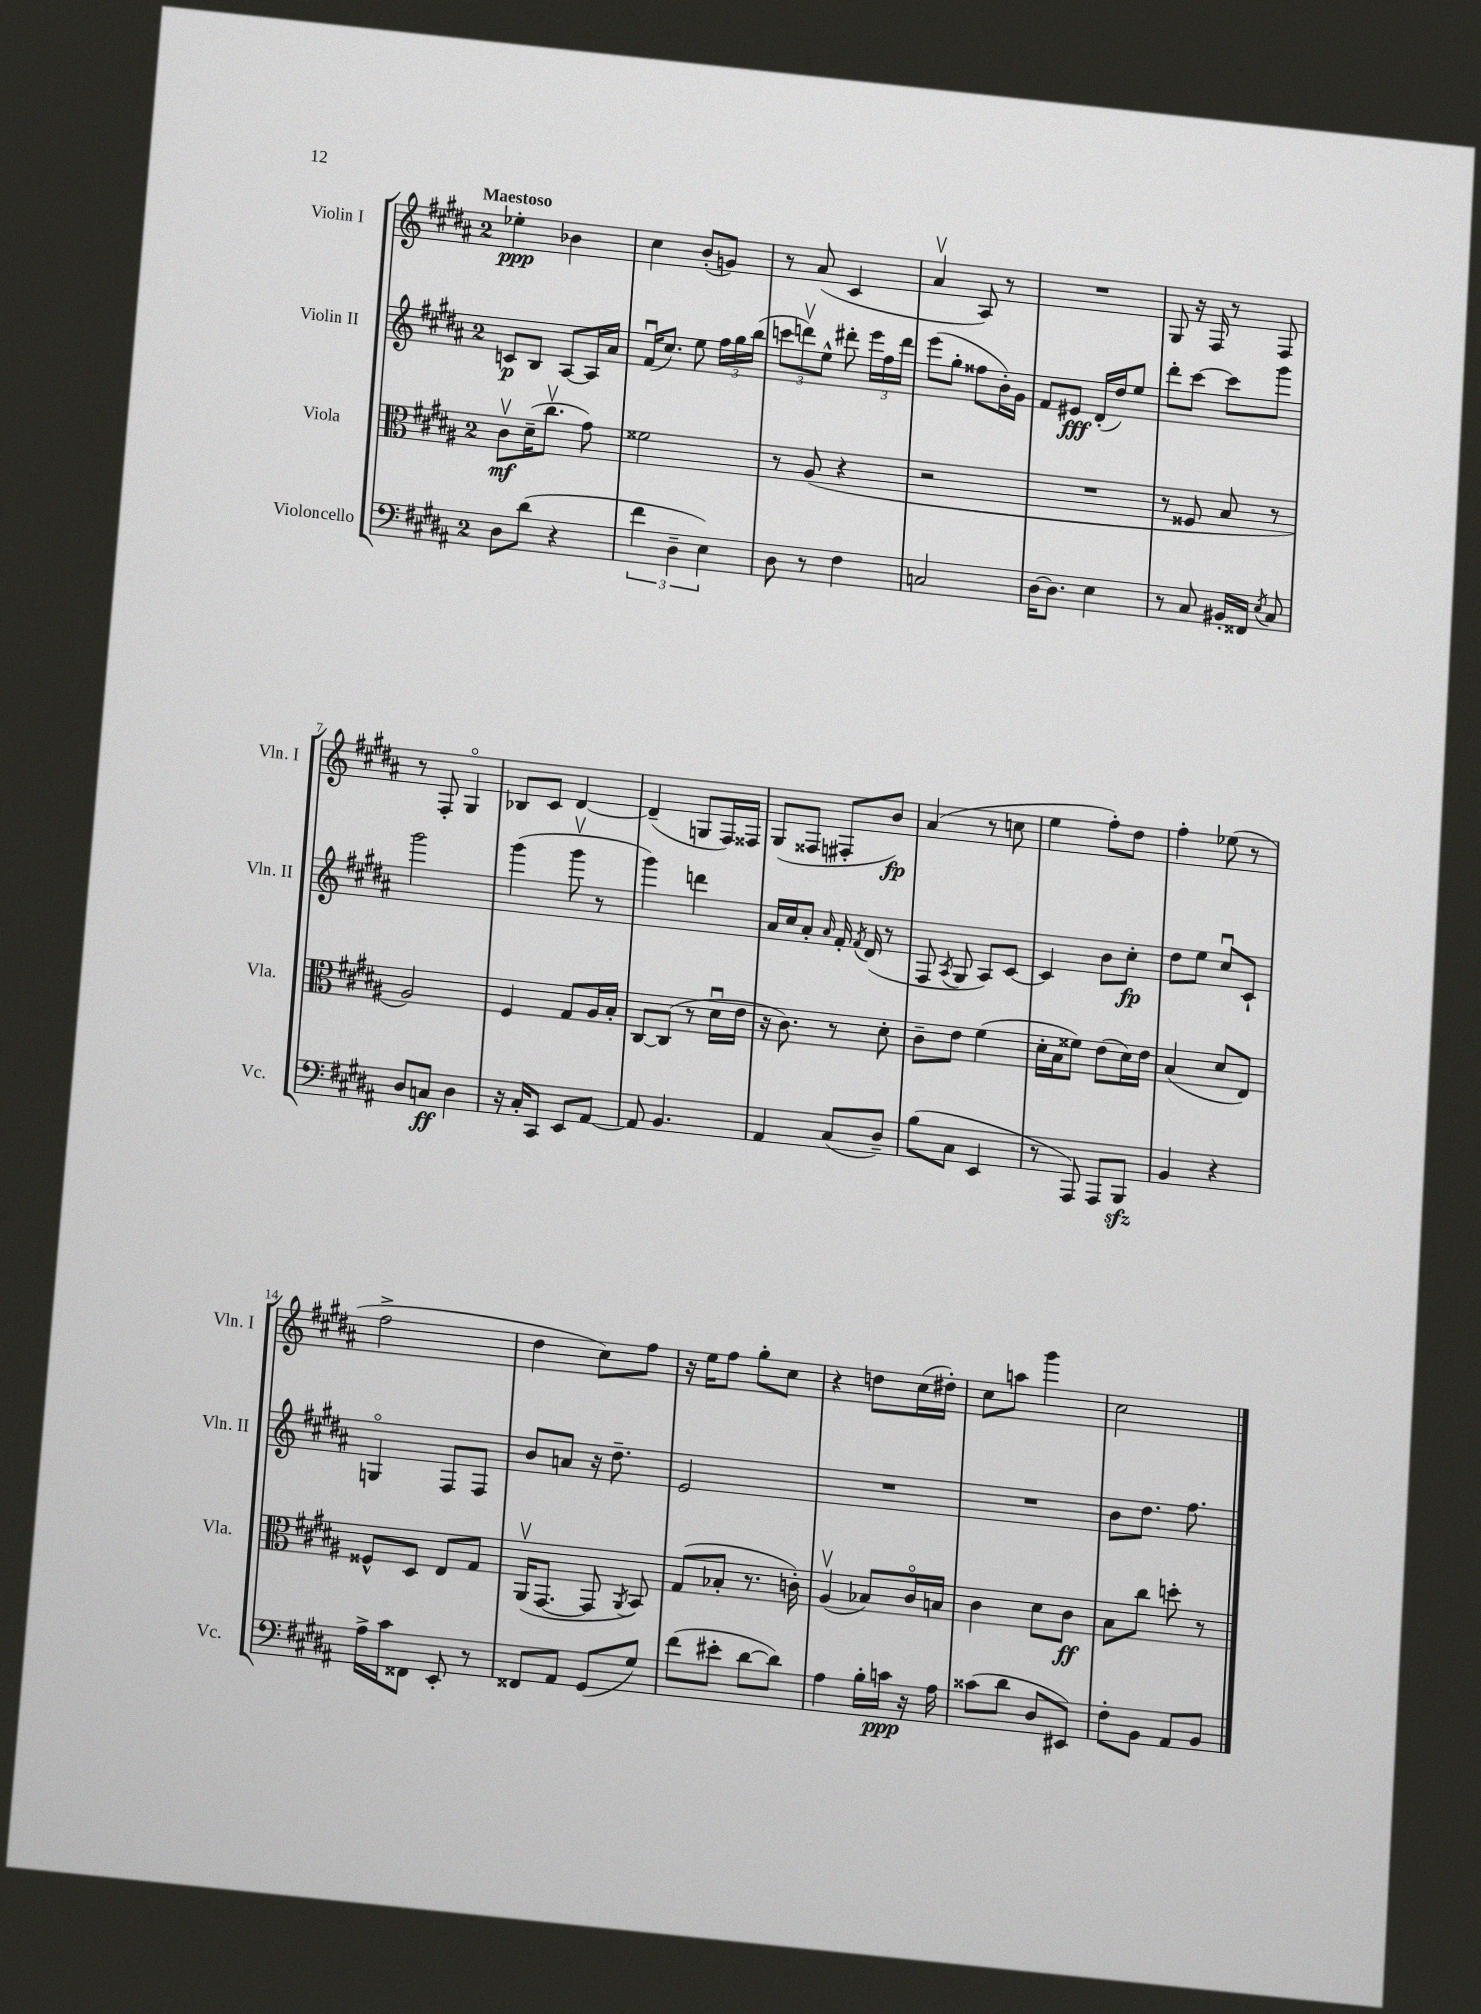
<<
\new StaffGroup <<
\new Staff = "s0" \with { instrumentName = "Violin I" shortInstrumentName = "Vln. I" } {
    \clef treble \key b \major \once \override Staff.TimeSignature.style = #'single-digit \time 2/4 \tempo "Maestoso"
    \autoBeamOff ees''4-.\ppp bes'4 |
    cis''4 b'8[-.( g'8]) |
    r8 ais'8( cis'4 |
    ais'4\upbow ais8) r8 |
    R2 |
    gis8 r16 fis16 r8 fis8 |
    r8 fis8-. gis4\flageolet |
    bes8[ cis'8] dis'4~ |
    dis'4--( g8[ fis16) fisis16] |
    gis8[( fisis8] fis8[-. b'8]\fp) |
    ais'4( r8 c''8 |
    e''4 fis''8[-.) dis''8] |
    fis''4-. ees''8( r8 |
    fis''2-> |
    dis''4 cis''8[) fis''8] |
    r16 e''16[ fis''8] gis''8[-. cis''8] |
    r4 d''8[ cis''16( dis''16]-.) |
    cis''8[ a''8] gis'''4 |
    cis''2 \bar "|." |
}
\new Staff = "s1" \with { instrumentName = "Violin II" shortInstrumentName = "Vln. II" } {
    \clef treble \key b \major \once \override Staff.TimeSignature.style = #'single-digit \time 2/4
    \autoBeamOff c'8[\p b8] ais8[~ ais16 ais'16] |
    fis'16[\downbow( cis''8.]) e''8 \tuplet 3/2 { fis''16[ gis''16 b''16]( } |
    \tuplet 3/2 { c'''8[ d'''8\upbow) e''8]-^ } dis'''8-. \tuplet 3/2 { e'''16[ fis''16 dis'''16] } |
    e'''8[( gis''8]-. fisis''8[ b'16-.) gis'16] |
    fis'8[ eis'8]\fff dis'16[-.( dis''16) e''8] |
    dis'''8[-. cis'''8]~ cis'''8[ gis'''8] |
    gis'''2 |
    gis'''4( gis'''8\upbow r8 |
    gis'''4) d'''4 |
    ais'16[ cis''16 ais'8]-. \grace { ais'16 } fis'16-. \acciaccatura { fis'8 } dis'16( r8 |
    fis8 \acciaccatura { ais8 } gis8 ais8[) cis'8]~ |
    cis'4 b'8[ cis''8]-.\fp |
    dis''8[ e''8] cis''8[\downbow cis'8]-! |
    g4\flageolet fis8[ fis8] |
    b'8[ a'8] r16 dis''8.-- |
    e'2 |
    R2 |
    R2 |
    b'8[ dis''8.] fis''8. \bar "|." |
}
\new Staff = "s2" \with { instrumentName = "Viola" shortInstrumentName = "Vla." } {
    \clef alto \key b \major \once \override Staff.TimeSignature.style = #'single-digit \time 2/4
    \autoBeamOff cis'8[\upbow\mf dis'16--( cis''8.]\upbow gis'8) |
    fisis'2 |
    r8 ais8( r4 |
    r2 |
    R2 |
    r8 fisis8 b8 r8 |
    ais2) |
    fis4 gis8[ ais16 b16]-. |
    cis8[~ cis8]( r8 dis'16[\downbow e'16] |
    r16 cis'8.) r8 dis'8-. |
    cis'8[-- e'8] fis'4( |
    dis'16[-. b16 fisis'8]) e'8[( dis'16) e'16] |
    b4( dis'8[ e8]) |
    fisis8[-^ dis8] e8[ gis8] |
    ais,16[\upbow( gis,8.]~ gis,8 \acciaccatura { ais,8 } b,8) |
    gis8[( bes8]-. r8. c'16-.) |
    ais4\upbow( bes8[) cis'16\flageolet b16] |
    cis'4 dis'8[ cis'8]\ff |
    b8[ cis''8] d''8-. r8 \bar "|." |
}
\new Staff = "s3" \with { instrumentName = "Violoncello" shortInstrumentName = "Vc." } {
    \clef bass \key b \major \once \override Staff.TimeSignature.style = #'single-digit \time 2/4
    \autoBeamOff dis8[ dis'8]( r4 |
    \tuplet 3/2 { fis'4 dis4-- e4) } |
    dis8 r8 fis4 |
    c2 |
    dis16[~ dis8.] e4 |
    r8 cis8 bis,16[-. fisis,16] \acciaccatura { e8 } cis8 |
    dis8[ c8]\ff dis4 |
    r16 cis16[-. cis,8] e,8[ ais,8]~ |
    ais,8 b,4. |
    ais,4 cis8[( dis8]--) |
    b8[( cis8] e,4 |
    r8 ais,,8) ais,,8[ b,,8]\sfz |
    b,4 r4 |
    ais16[-> cis'16 fisis,8] e,8-. r8 |
    fisis,8[ ais,8] gis,8[( gis8]) |
    fis'8[( eis'8]-. dis'8[~ dis'8]) |
    ais4 b16[-. c'16]\ppp r16 ais16 |
    cisis'8[( dis'8] dis8[ eis,8]) |
    fis8[-. b,8] ais,8[ b,8] \bar "|." |
}
>>
>>
